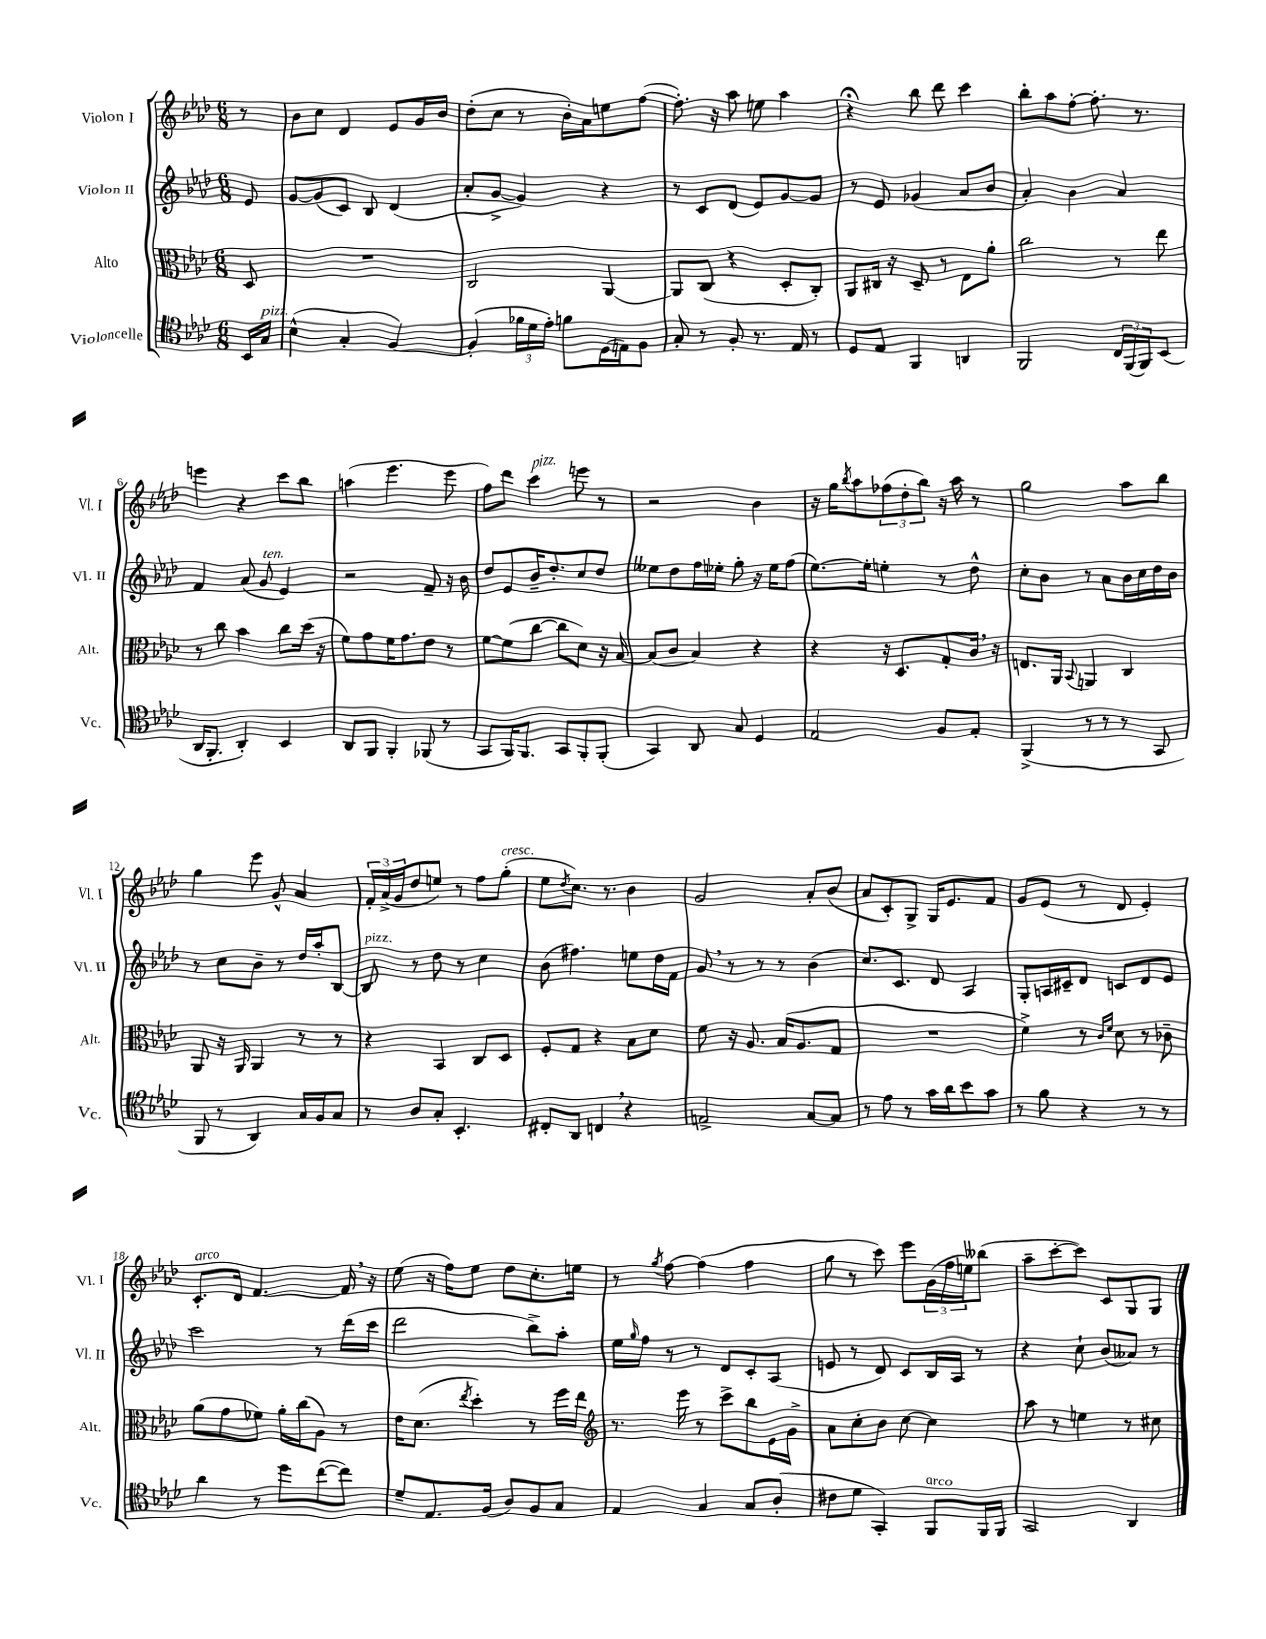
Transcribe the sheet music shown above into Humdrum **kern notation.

**kern	**kern	**kern	**kern
*staff4	*staff3	*staff2	*staff1
*clefC4	*clefC3	*clefG2	*clefG2
*k[b-e-a-d-]	*k[b-e-a-d-]	*k[b-e-a-d-]	*k[b-e-a-d-]
*M6/8	*M6/8	*M6/8	*M6/8
16BB-	8D-	8e-	8r
16G	.	.	.
=	=	=	=
(4B-^^	2.r	[8g	8b-
.	.	(8g]	8cc
4G'	.	8c)	4d-
.	.	8B-	.
[4F)	.	(4d-	8e-
.	.	.	16g
.	.	.	16b-
=	=	=	=
(4F']	2C	8a-'	(8dd-'
.	.	[8g^	8cc
24f-	.	4g])	8r
24d-	.	.	.
24e-')	.	.	.
8f	.	.	16b-')
.	.	.	16a-
(16D-	[4AA-	4r	8ee
16E)	.	.	.
8F	.	.	([8ff
=	=	=	=
8G'	8AA-]	8r	8.ff'])
8r	(8C	8c	.
.	.	.	16r
8F'	4r	(8d-	8aa-
8.r	.	8e-)	8ee
.	8D-'	[8g	4aa-
16E-	.	.	.
8r	8C')	8g]	.
=	=	=	=
8D-	8AA-	8r	4r;
8E-	16C#	8e-	.
.	16r	.	.
4FF	8D-~	(4g-	8bb-
.	8r	.	8ddd-
4AA	8E-	8a-	4ccc
.	8a-'	8b-	.
=	=	=	=
2FF	2cc	4a-')	8bb-'
.	.	.	8aa-
.	.	4b-	[8ff'
.	.	.	8.ff']
24C	8r	4a-	.
(24FF	.	.	.
.	.	.	8.r
24FF)	.	.	.
(8BB-	8ee-	.	.
=	=	=	=
16AA-	8r	4f	4eee
8.FF'	.	.	.
.	8cc	.	.
4AA-')	4b-	(8a-	4r
.	.	8g	.
4BB-	8cc	4e-)	8ccc
.	(16dd-	.	8bb-
.	16r	.	.
=	=	=	=
8AA-	8f)	2r	(4aa
8FF	8g	.	.
4FF'	16f	.	4.eee-
.	8.g	.	.
(8FF-	8e-	8f~	.
8r	8r	16r	8eee-
.	.	16b-	.
=	=	=	=
8GG	[8f	8dd-	8ff)
16FF)	(8f]	8e-	8ddd-
8.FF	.	.	.
.	[8cc	16b-~	4ccc
.	.	8.dd-'	.
8GG	8cc]	.	.
8FF'	8d-)	8cc	8eee
(8FF'	16r	8dd-	8r
.	[16B-	.	.
=	=	=	=
4GG)	(8B-]	8ee--	2r
.	8c	8dd-	.
8AA-	4B-)	16ff	.
.	.	16ee-'	.
8G	.	8gg'	.
4D-	4r	16r	4b-
.	.	16ee-	.
.	.	(8ff	.
=	=	=	=
2E-	4r	[8.ee-)	16r
.	.	.	16gg
.	.	.	8qbb-
.	.	.	8aa-
.	.	16ee-']	.
.	16r	4ee'	(12ff-
.	8.D-	.	.
.	.	.	12dd-'
.	.	.	12bb-)
8F	8G'	8r	16r
.	.	.	16aa-
8E-'	16c	8dd-^^	8r
.	16r	.	.
=	=	=	=
(4FF^	8.E	8cc'	2gg
.	.	8b-	.
.	16AA-	.	.
.	8qqBB-	.	.
8r	4AA	8r	.
8r	.	8a-	.
8r	4C	16b-	8aa-
.	.	16cc	.
8GG	.	16dd-	8bb-
.	.	16b-	.
=	=	=	=
8FF	8AA-	8r	4gg
8r	16r	8cc	.
.	16AA-	.	.
4AA-)	4AA-	8b-~	8eee-
.	.	8r	8g^^
16G	8r	16dd-	4a-
16F	.	16aa-'	.
8G	8r	[8B-	.
=	=	=	=
8r	4r	8B-]	24f'
.	.	.	(24a-^
.	.	.	24g
8A-	.	8r	8dd-
8G'	4BB-	8dd-	8ee)
4.BB-'	.	8r	8r
.	8C	4cc	8ff
.	8D-	.	(8gg'
=	=	=	=
8C#'	8F'	(8b-	8ee-
.	.	.	8qdd-
8AA-	8G	4.ff#)	8.cc)
4C	4r	.	.
.	.	.	8.r
4r	8B-	8ee	4b-
.	8d-	16dd-	.
.	.	16f	.
=	=	=	=
2E^	8f	8g	2g
.	16r	8r	.
.	8.A-	.	.
.	.	8r	.
.	(16B-	8r	.
.	8.A-	.	.
[8G	.	(4b-	8a-'
8G]	8G	.	(8b-
=	=	=	=
8r	2.r	8.cc)	8a-
8e-	.	.	8c')
.	.	8.c	.
8r	.	.	8G^
16g	.	8d-	16G
16a-	.	.	8.e-
8b-	.	4A-	.
8g	.	.	8f
=	=	=	=
8r	4f^)	8G'	8g
8f	.	16A	(8e-
.	.	16c#~	.
4r	8r	8d-	8r
.	16qqc	.	.
.	16qqf	.	.
.	8d-	8c	8d-
8r	8r	8d-	4e-')
8r	8c-~	8e-	.
=	=	=	=
4a-	(8a-	2ccc	8.c'
.	8g	.	.
.	.	.	16d-
8r	8f-)	.	[4.f
8dd-	16a-'	.	.
.	(16cc	.	.
([8cc	8A-)	8r	.
8cc])	8r	(16ddd-	16f]
.	.	16ccc	16r
=	=	=	=
8d-~	16e-	2ddd-	(8ee-
.	(8.d-	.	.
8.E-	.	.	16r
.	.	.	16ff)
.	8qee-	.	.
.	4dd-')	.	8ee-
(16F	.	.	.
8A-)	.	.	8dd-
8F	8r	8bb-^)	8.cc'
8G	16ff	8aa-'	.
.	16ee-	.	16ee
=	=	=	=
*	*clefG2	*	*
4E-	8.r	16ee-	8r
.	.	16qqgg	.
.	.	16ff	.
.	.	.	8qgg
.	.	8r	[8ff
.	16eee-	.	.
4G	8r	8r	(4ff]
.	8ccc^	8d-	.
8G	8bb-	8c'	4ff
(8A-'	16e-	(8A-	.
.	16g^	.	.
=	=	=	=
8c#	8a-	8e	8gg
8d-	8cc'	8r	8r
4GG')	8b-	8d-)	8ccc)
.	[8cc	8c	8eee-
8FF	4cc]	16B-	(24g
.	.	.	24ff
.	.	16A-	.
.	.	.	24ee)
16FF	.	8r	(8bb--
16FF	.	.	.
=	=	=	=
2GG	8aa-	4r	8aa-~
.	8r	.	[8ccc'
.	4ee	8cc`	8ccc])
.	.	(8b-	8c
4AA-	8r	8a--)	8G
.	8cc#	8r	8G
==	==	==	==
*-	*-	*-	*-
